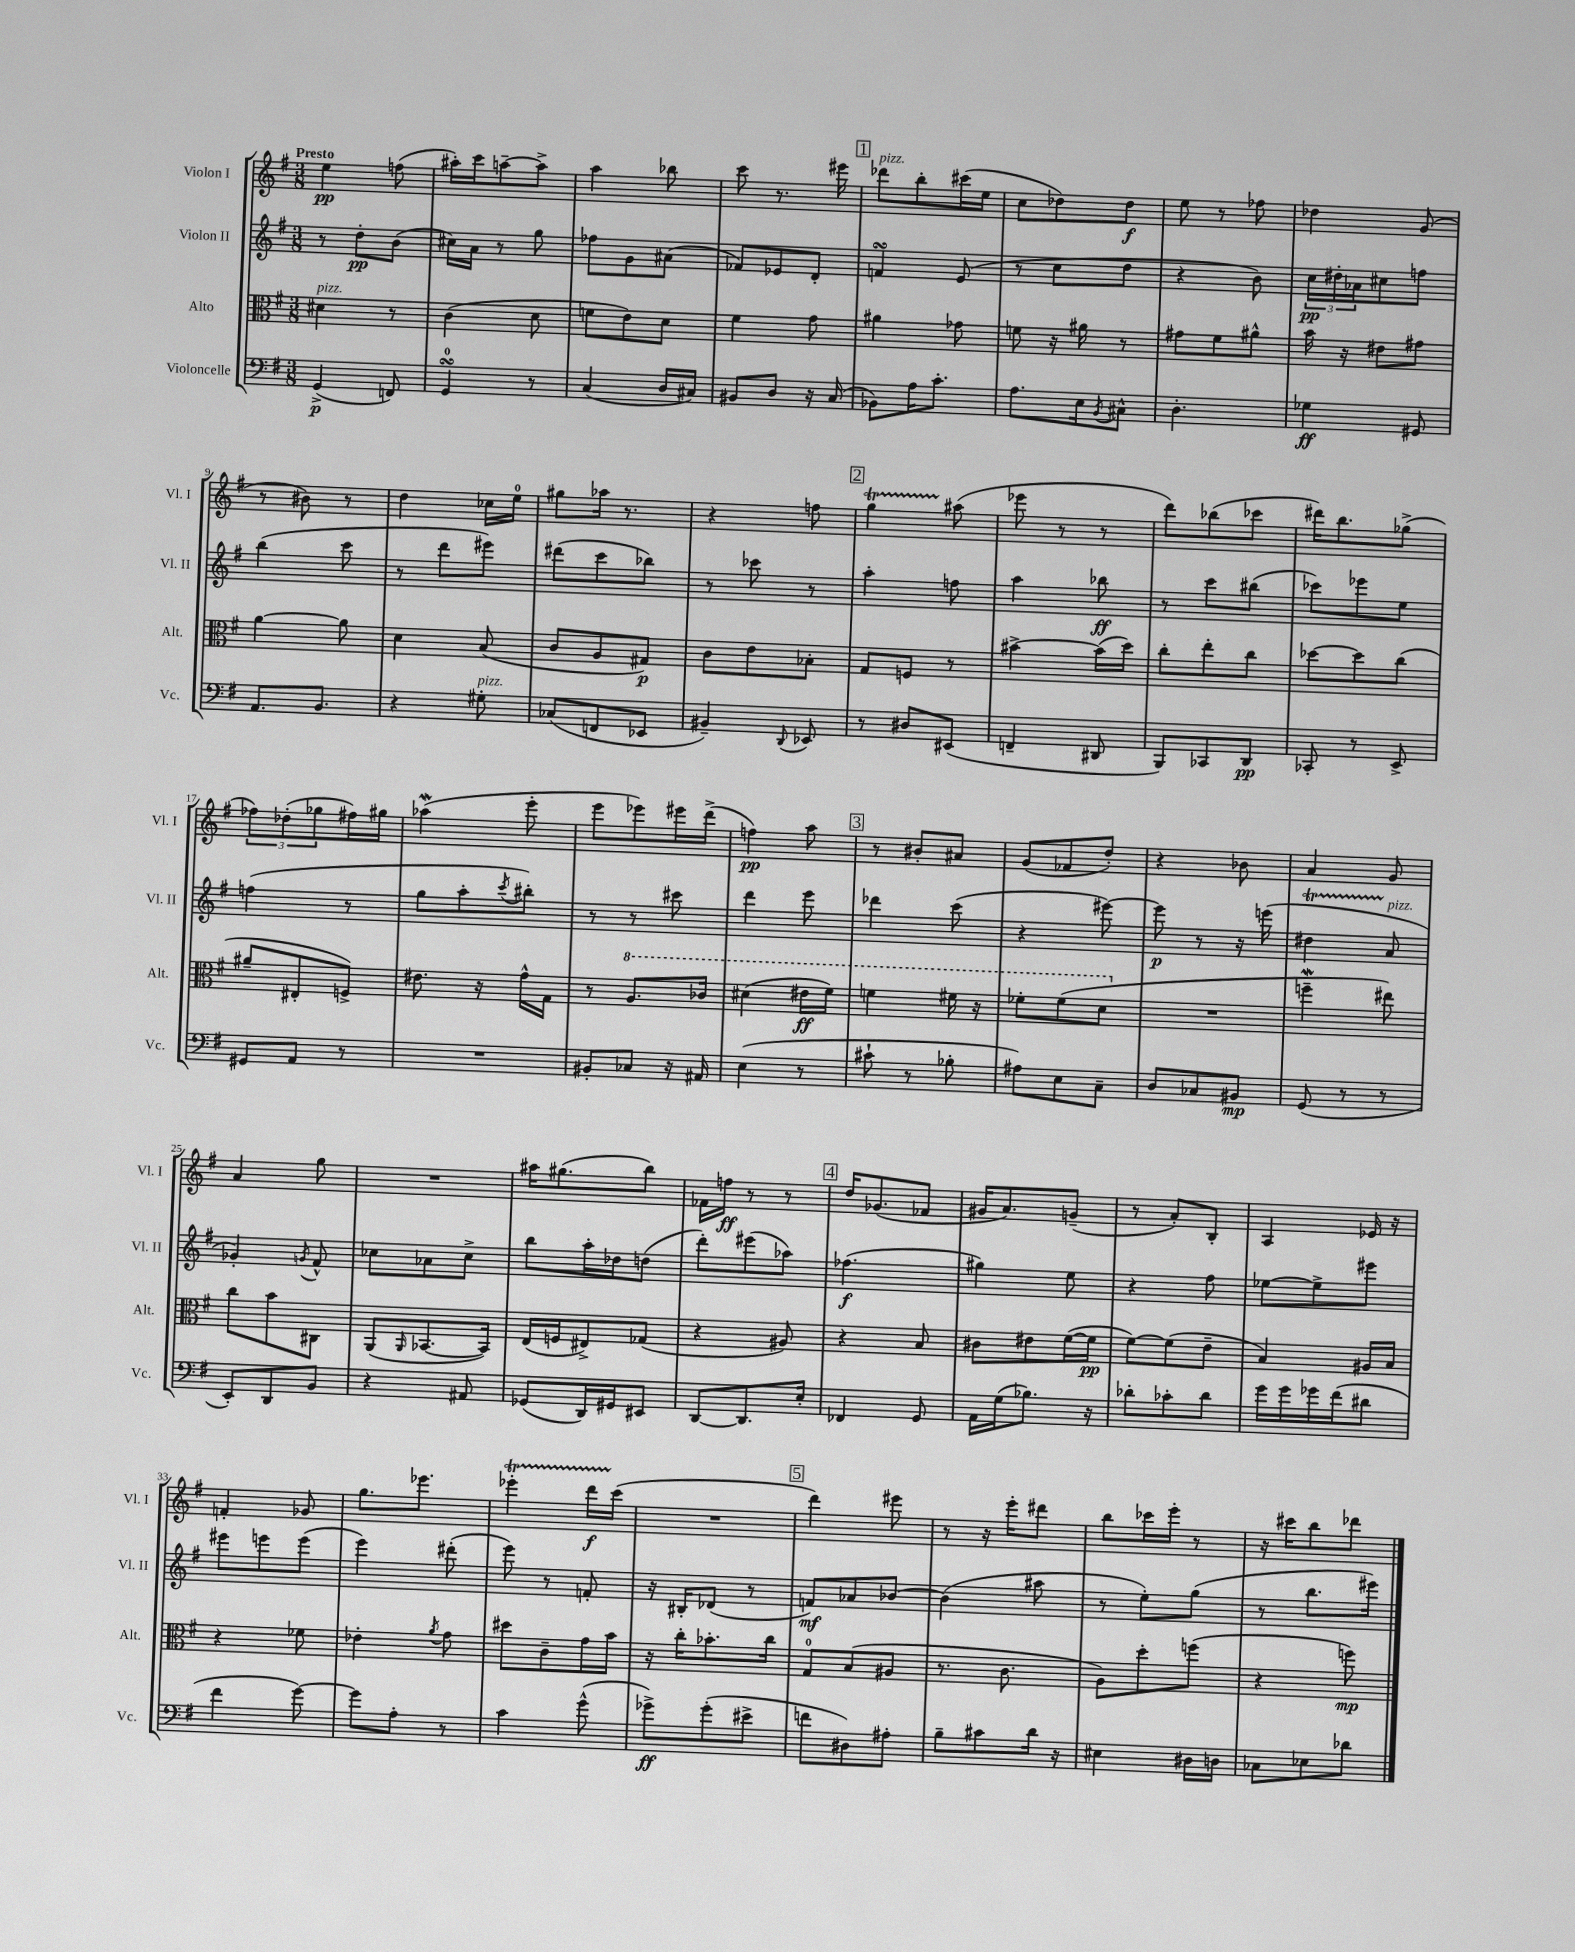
<<
\new StaffGroup <<
\new Staff = "s0" \with { instrumentName = "Violon I" shortInstrumentName = "Vl. I" } {
    \clef treble \key g \major \numericTimeSignature \time 3/8 \tempo "Presto"
    e''4\pp f''8( |
    ais''16-.) c'''16 a''8~-- a''8-> |
    a''4 bes''8 |
    c'''8 r8. eis'''16 |
    \mark \markup { \box "1" } des'''8^\markup { \italic "pizz." } b''8-. cis'''16( e''16 |
    c''8 des''8) des''8\f |
    e''8 r8 fes''8 |
    des''4 g'8( |
    r8 bis'8) r8 |
    d''4 ces''16 e''16-0 |
    gis''8 aes''16 r8. |
    r4 f''8 |
    \mark \markup { \box "2" } g''4\startTrillSpan ais''8\stopTrillSpan( |
    ees'''8 r8 r8 |
    d'''8) bes''8( ces'''8 |
    dis'''16) b''8. ges''8->( |
    \tuplet 3/2 { fes''8) des''8-.( ges''8 } fis''16) gis''16 |
    aes''4\mordent( e'''8-. |
    e'''8 ees'''8) eis'''16 d'''16->( |
    f''4\pp) a''8 |
    \mark \markup { \box "3" } r8 bis'8-. ais'8 |
    g'8( fes'8 d''8-.) |
    r4 bes'8 |
    a'4 g'8 |
    a'4 g''8 |
    R4. |
    ais''16 gis''8.( b''8) |
    fes'16 f''16\ff r8 r8 |
    \mark \markup { \box "4" } d''16 ges'8.( fes'8 |
    gis'16 a'8.) g'8--( |
    r8 a'8-.) b8-. |
    a4 ees'16 r16 |
    f'4-. ges'8 |
    g''8. ees'''8. |
    ees'''4-.\startTrillSpan d'''16\f c'''16\stopTrillSpan( |
    R4. |
    \mark \markup { \box "5" } d'''4) eis'''8 |
    r8 r16 e'''16-. dis'''8 |
    b''8 ces'''16 e'''16-. r8 |
    r16 cis'''16 b''8 des'''8 \bar "|." |
}
\new Staff = "s1" \with { instrumentName = "Violon II" shortInstrumentName = "Vl. II" } {
    \clef treble \key g \major \numericTimeSignature \time 3/8
    r8 d''8-.\pp b'8( |
    cis''16) a'16 r8 g''8 |
    fes''8 g'8 ais'8( |
    fes'8) ees'8 d'8-. |
    \mark \markup { \box "1" } f'4\turn e'8( |
    r8 c''8 d''8 |
    r4 b'8) |
    \tuplet 3/2 { c''16\pp dis''16-. aes'16 } cis''8 f''8 |
    b''4( c'''8 |
    r8 d'''8 eis'''8) |
    dis'''8( c'''8 bes''8) |
    r8 ces'''8 r8 |
    \mark \markup { \box "2" } a''4-. f''8 |
    a''4 bes''8\ff |
    r8 c'''8 bis''8( |
    ces'''8) ees'''8 e''8 |
    f''4( r8 |
    g''8 a''8-. \acciaccatura { c'''8 } bis''8-.) |
    r8 r8 cis'''8 |
    d'''4 e'''8 |
    \mark \markup { \box "3" } des'''4 c'''8( |
    r4 eis'''8~) |
    eis'''8\p r8 r16 e'''16( |
    dis''4\startTrillSpan a'8\stopTrillSpan^\markup { \italic "pizz." } |
    ges'4-.) \acciaccatura { g'8 } fis'8-^ |
    ces''8 aes'8 ces''8-> |
    b''8 a''16-. des''16 d''8( |
    d'''8-.) eis'''8( aes''8) |
    \mark \markup { \box "4" } fes''4.\f( |
    gis''4) e''8 |
    r4 fis''8 |
    ees''8~ ees''8-> eis'''8 |
    eis'''8 e'''8 e'''8( |
    e'''4) dis'''8-.( |
    e'''8) r8 f'8-. |
    r16 bis16-. des'8( r8 |
    \mark \markup { \box "5" } f'8\mf) aes'8 bes'8~ |
    bes'4( ais''8 |
    r8 e''8-.) g''8( |
    r8 b''8. eis'''16) \bar "|." |
}
\new Staff = "s2" \with { instrumentName = "Alto" shortInstrumentName = "Alt." } {
    \clef alto \key g \major \numericTimeSignature \time 3/8
    dis'4^\markup { \italic "pizz." } r8 |
    c'4( d'8 |
    f'8 e'8) d'8 |
    fis'4 g'8 |
    \mark \markup { \box "1" } ais'4 ges'8 |
    f'8 r16 ais'16 r8 |
    gis'8 fis'8 ais'8-^ |
    b'16 r16 eis'8 gis'8 |
    a'4~ a'8 |
    d'4 b8( |
    c'8 a8 gis8\p) |
    c'8 e'8 bes8-. |
    \mark \markup { \box "2" } g8 f8 r8 |
    bis'4~-> bis'16( d''16) |
    c''8-. e''8-. c''8 |
    des''8~ des''8 c''8( |
    ais'8-- eis8-. f8->) |
    eis'8. r16 g'16-^ g16 |
    r8 \ottava #1 a'8. ces''16 |
    dis''4( eis''16\ff fis''16) |
    \mark \markup { \box "3" } f''4 fis''16 r16 |
    fes''8-. fes''8( d''8 \ottava #0 |
    R4. |
    f''4--\mordent eis''8) |
    c''8 b'8 cis8 |
    a,8( \grace { a,16 } bes,8.~ bes,16) |
    e16( f16 eis8->) ges8( |
    r4 ais8) |
    \mark \markup { \box "4" } r4 b8 |
    cis'8 eis'8 fis'16~( fis'16\pp |
    fis'8~) fis'8( e'8-- |
    b4) ais16 b16 |
    r4 fes'8 |
    ees'4-. \acciaccatura { a'8 } g'8 |
    dis''8 c'8-- g'16 b'16 |
    r16 c''16-. bes'8.-. c''16 |
    \mark \markup { \box "5" } g8-0 b8( ais8 |
    r8. c'8. |
    a8) d''8-. f''8( |
    r4 f''8\mp) \bar "|." |
}
\new Staff = "s3" \with { instrumentName = "Violoncelle" shortInstrumentName = "Vc." } {
    \clef bass \key g \major \numericTimeSignature \time 3/8
    g,4->\p( f,8) |
    g,4-0\turn r8 |
    c4( d16 cis16) |
    bis,8 d8 r16 c16( |
    \mark \markup { \box "1" } bes,8) a16 c'8.-. |
    a8. e16 \acciaccatura { b,8 } cis8-^ |
    d4.-. |
    ges4\ff gis,8 |
    a,8. b,8. |
    r4 gis8-.^\markup { \italic "pizz." } |
    ces8( f,8 ees,8 |
    bis,4--) \appoggiatura { d,8 } ees,8 |
    \mark \markup { \box "2" } r8 dis8 eis,8( |
    f,4-- dis,8 |
    b,,8) ces,8 d,8\pp |
    ces,8-. r8 e,8-> |
    gis,8 a,8 r8 |
    R4. |
    bis,8-. ces8 r16 ais,16 |
    e4( r8 |
    \mark \markup { \box "3" } cis'8-! r8 bes8-. |
    ais8) e8 c8-- |
    d8 ces8 bis,8\mp |
    g,8( r8 r8 |
    e,8-.) d,8 b,8 |
    r4 ais,8 |
    ges,8( d,16) gis,16 eis,8 |
    d,8~ d,8. e16-. |
    \mark \markup { \box "4" } fes,4 g,8 |
    a,16 g16( bes8.) r16 |
    des'8-. ces'8-. des'8 |
    g'16 g'16 ges'16 fis'16( dis'8 |
    fis'4 g'8~) |
    g'8 a8-. r8 |
    c'4 g'8-^( |
    ges'8->\ff) ges'8-.( eis'8-> |
    \mark \markup { \box "5" } f'8 dis8) ais8-. |
    b8-- cis'8 d'16 r16 |
    eis4 dis16 d16 |
    ces8 ees8 des'8 \bar "|." |
}
>>
>>
